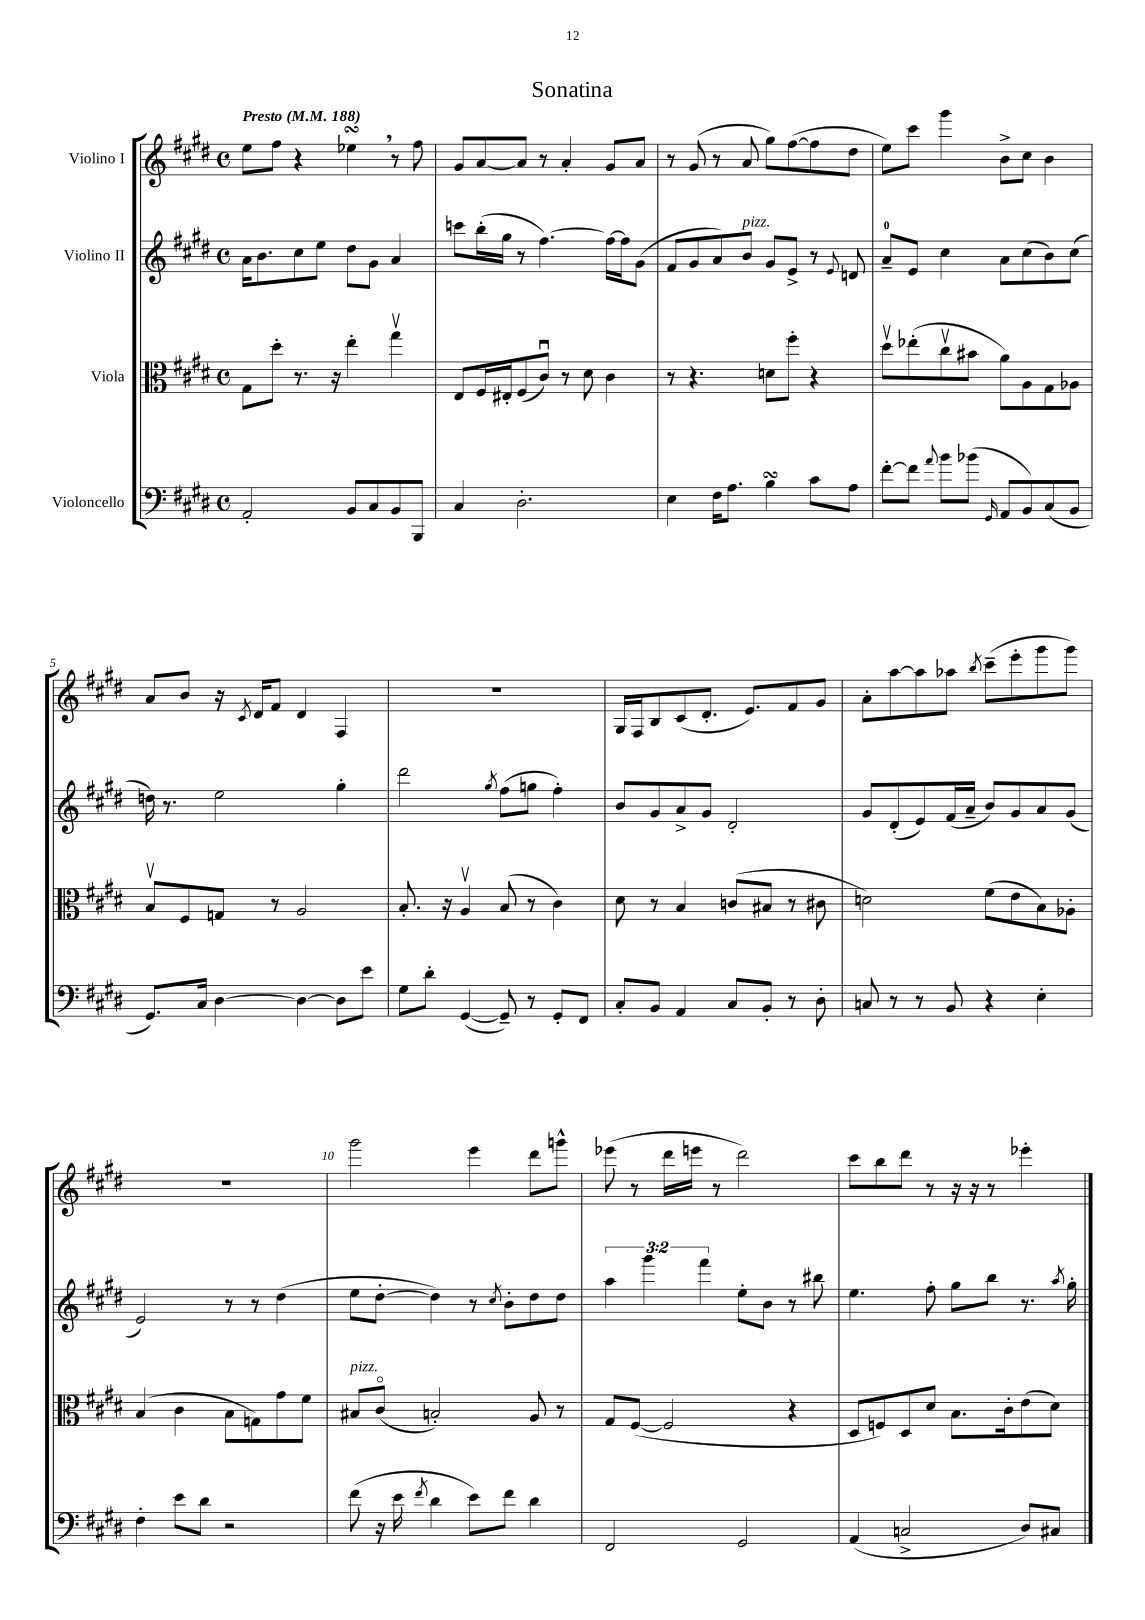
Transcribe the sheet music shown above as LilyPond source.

\header { title = "Sonatina" }
<<
\new StaffGroup <<
\new Staff = "s0" \with { instrumentName = "Violino I" } {
    \clef treble \key e \major \defaultTimeSignature \time 4/4 \tempo "Presto" 4 = 188
    \autoBeamOff e''8[ fis''8] r4 ees''4\turn \breathe r8 fis''8 |
    gis'8[ a'8~ a'8] r8 a'4-. gis'8[ a'8] |
    r8 gis'8( r8 a'8 gis''8[) fis''8~( fis''8 dis''8] |
    e''8[) cis'''8] gis'''4 b'8[-> cis''8] b'4 |
    a'8[ b'8] r16 \acciaccatura { cis'8 } dis'16[ fis'8] dis'4 fis4 |
    R1 |
    gis16[ fis16 b8 cis'8( dis'8.]-. e'8.[) fis'8 gis'8] |
    a'8[-. a''8~ a''8 aes''8] \acciaccatura { b''8 } cis'''8[--( e'''8-. gis'''8 gis'''8]) |
    R1 |
    gis'''2 e'''4 dis'''8[ g'''8]-^ |
    ees'''8( r8 dis'''16[ e'''16] r8 dis'''2) |
    cis'''8[ b''8 dis'''8] r8 r16 r16 r8 ees'''4-. \bar "|." |
}
\new Staff = "s1" \with { instrumentName = "Violino II" } {
    \clef treble \key e \major \defaultTimeSignature \time 4/4 \override Staff.TupletNumber.text = #tuplet-number::calc-fraction-text
    \autoBeamOff a'16[ b'8. cis''8 e''8] dis''8[ gis'8] a'4 |
    c'''8[ b''16-.( gis''16] r8 fis''4.~) fis''16[~ fis''16 gis'8]( |
    fis'8[ gis'8 a'8) b'8]^\markup { \italic "pizz." } gis'8[ e'8]-> r8 \appoggiatura { e'8 } d'8 |
    a'8[-0-- e'8] cis''4 a'8[ cis''8( b'8) cis''8]( |
    d''16) r8. e''2 gis''4-. |
    dis'''2 \acciaccatura { gis''8 } fis''8[( g''8] fis''4-.) |
    b'8[ gis'8 a'8-> gis'8] dis'2-. |
    gis'8[ dis'8-.( e'8) fis'16( a'16]-- b'8[) gis'8 a'8 gis'8]( |
    e'2) r8 r8 dis''4( |
    e''8[ dis''8]~-. dis''4) r8 \acciaccatura { cis''8 } b'8[-. dis''8 dis''8] |
    \tuplet 3/2 { a''4 gis'''4 fis'''4 } e''8[-. b'8] r8 bis''8 |
    e''4. fis''8-. gis''8[ b''8] r8. \acciaccatura { a''8 } gis''16-. \bar "|." |
}
\new Staff = "s2" \with { instrumentName = "Viola" } {
    \clef alto \key e \major \defaultTimeSignature \time 4/4
    \autoBeamOff gis8[ dis''8]-. r8. r16 e''4-. gis''4\upbow |
    e8[ fis16 eis16-. fis8( cis'8]\downbow) r8 dis'8 cis'4 |
    r8 r4. d'8[ fis''8]-. r4 |
    dis''8[\upbow ees''8-.( cis''8\upbow bis'8] a'8[) a8 gis8 aes8] |
    b8[\upbow fis8 g8] r8 a2 |
    b8.-. r16 a4\upbow b8( r8 cis'4) |
    dis'8 r8 b4 c'8[( bis8] r8 cis'8 |
    d'2) fis'8[( e'8 b8) aes8]-. |
    b4( cis'4 b8[ g8) gis'8 fis'8] |
    bis8[^\markup { \italic "pizz." } cis'8]\flageolet( b2-.) a8 r8 |
    gis8[ fis8]~( fis2 r4 |
    dis8[ f8) dis8 dis'8] b8.[ cis'16-. e'8( dis'8]) \bar "|." |
}
\new Staff = "s3" \with { instrumentName = "Violoncello" } {
    \clef bass \key e \major \defaultTimeSignature \time 4/4
    \autoBeamOff a,2-. b,8[ cis8 b,8 b,,8] |
    cis4 dis2.-. |
    e4 fis16[ a8.] b4\turn cis'8[ a8] |
    fis'8[~-. fis'8] \appoggiatura { a'8 } b'8[ bes'8]( \grace { gis,16 } a,8[ b,8) cis8( b,8] |
    gis,8.[) cis16] dis4~ dis4~ dis8[ e'8] |
    gis8[ dis'8]-. gis,4~( gis,8--) r8 gis,8[-. fis,8] |
    cis8[-. b,8] a,4 cis8[ b,8]-. r8 dis8-. |
    c8 r8 r8 b,8 r4 e4-. |
    fis4-. e'8[ dis'8] r2 |
    fis'8( r16 e'16 \acciaccatura { fis'8 } dis'4 e'8[) fis'8] dis'4 |
    fis,2 gis,2 |
    a,4( c2-> dis8[) cis8] \bar "|." |
}
>>
>>
\layout { \context { \Score \override BarNumber.break-visibility = ##(#f #t #t) barNumberVisibility = #(every-nth-bar-number-visible 5) } }
